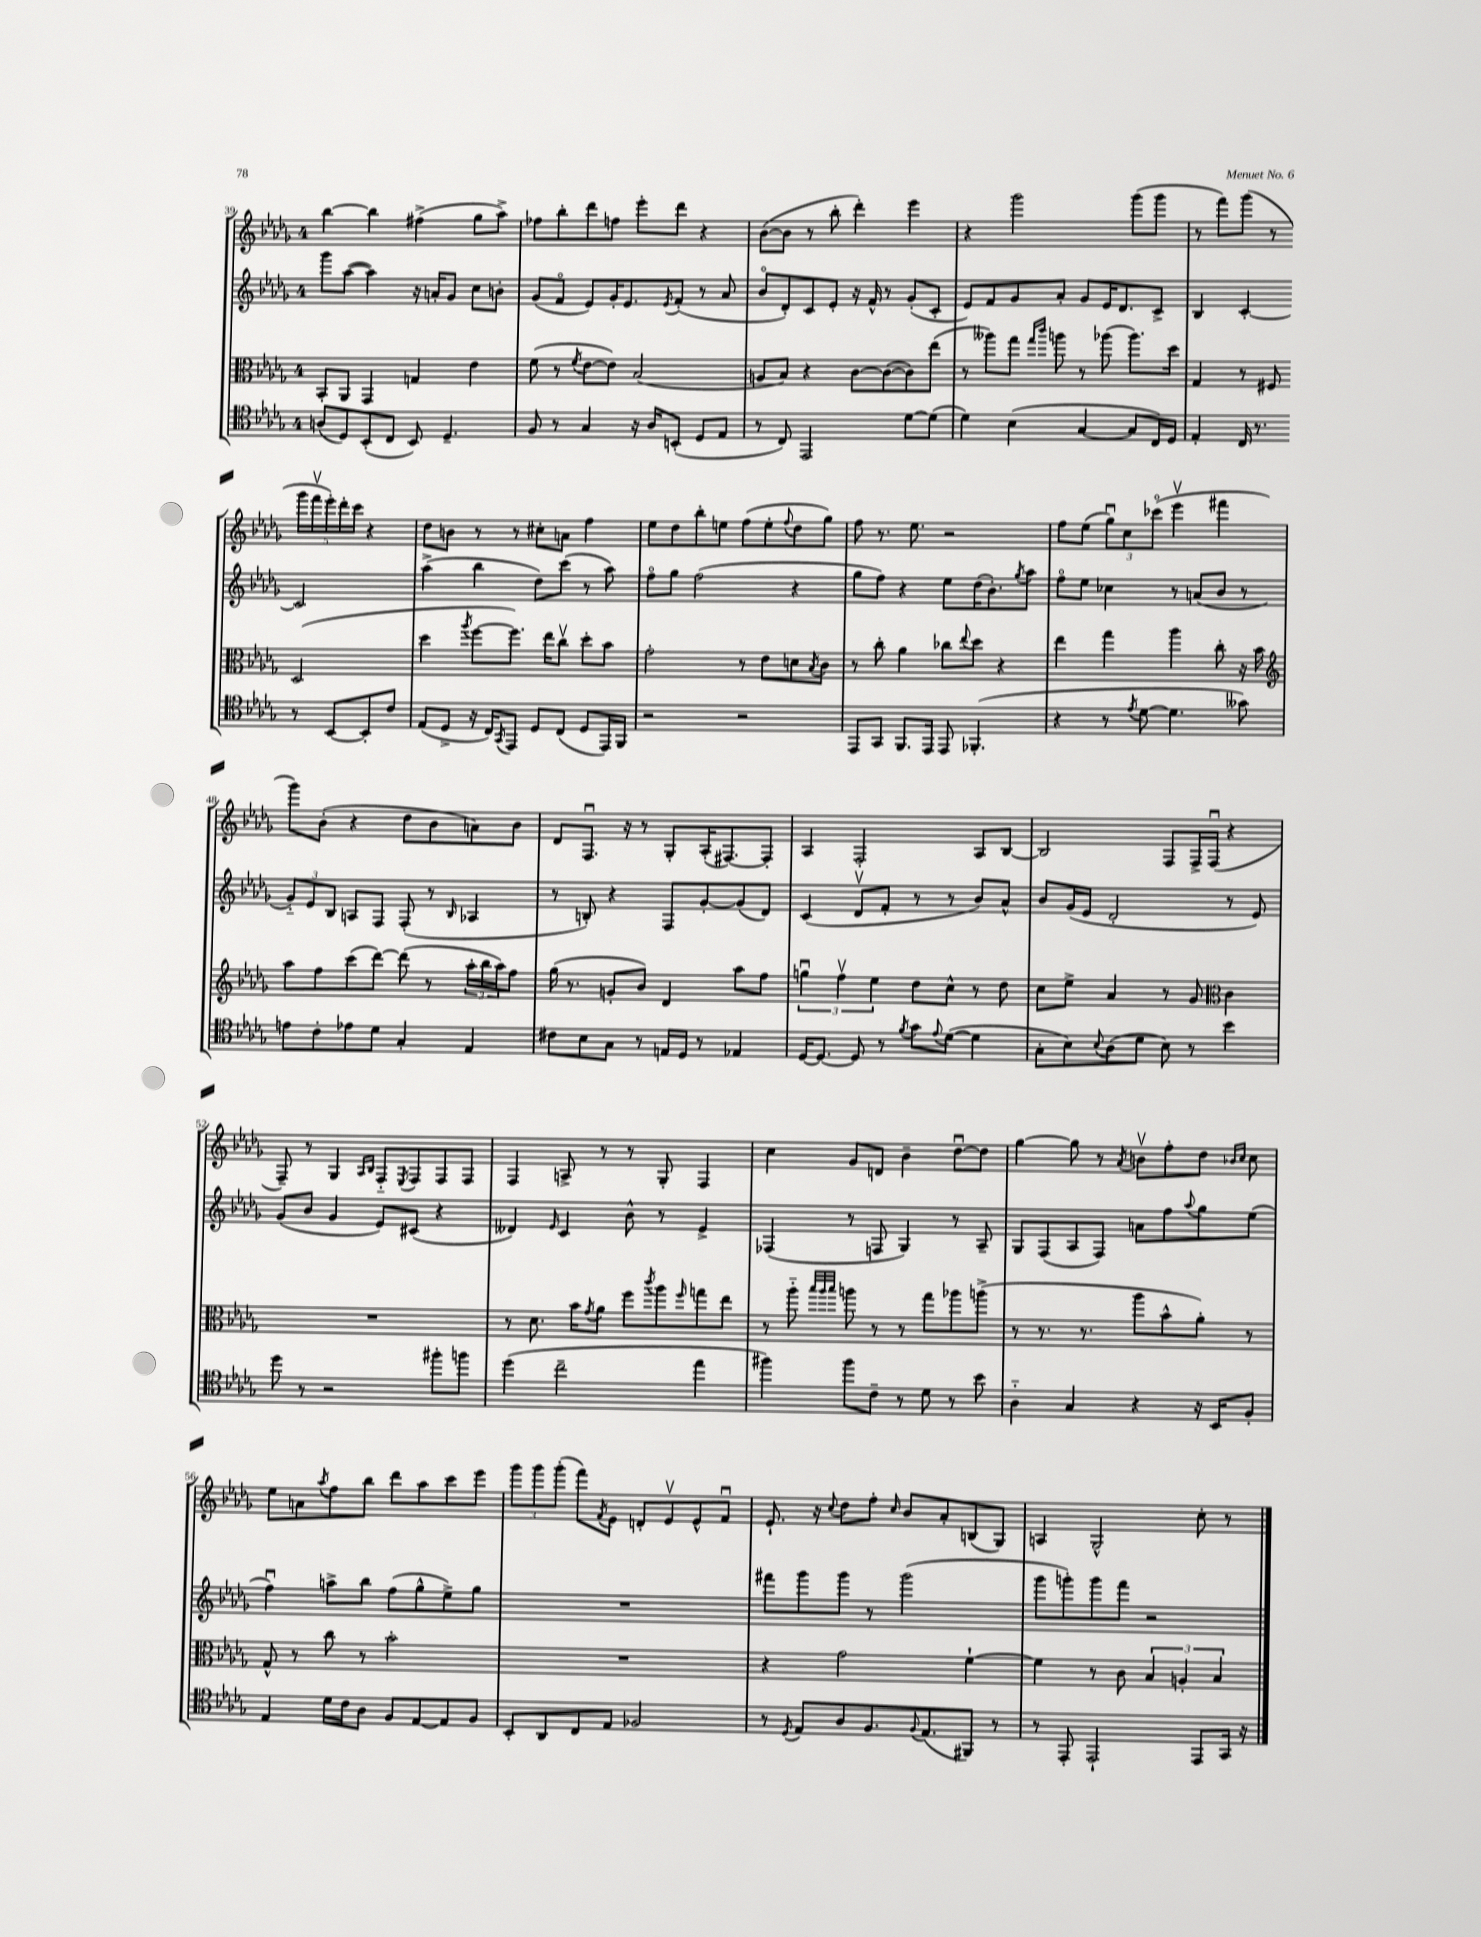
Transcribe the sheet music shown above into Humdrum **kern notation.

**kern	**kern	**kern	**kern
*staff4	*staff3	*staff2	*staff1
*clefC4	*clefC3	*clefG2	*clefG2
*k[b-e-a-d-g-]	*k[b-e-a-d-g-]	*k[b-e-a-d-g-]	*k[b-e-a-d-g-]
*M4/4	*M4/4	*M4/4	*M4/4
(8A	8BB-'	8ggg-	[4bb-
8D-)	8AA-	([8aa-	.
(8BB-'	4GG-	4aa-])	4bb-]
8C	.	.	.
8BB-)	4G	16r	(4ff#^
.	.	16a'	.
4.D-~	.	8g-	.
.	4e-	8cc	8gg-
.	.	8b'	8aa-^)
=	=	=	=
8F	(8f	(8g-	8ff-
8r	8r	8fo	8bb-'
.	8qf	.	.
4G-	[8e-	8e-)	8ddd-
.	8e-])	16g-'	8ff
.	.	8.e-	.
16r	(2B-	.	8eee-'
16A-	.	.	.
.	.	8qe-	.
(8BB'	.	(8f'	8ddd-
8D-	.	8r	4r
8E-	.	8a-	.
=	=	=	=
8r	8A	8b-o	([8b-
8C)	8B-)	8d-')	8b-]
2EE-	4r	8c	8r
.	.	8e-'	8bb-'
.	[8c	16r	4ddd-')
.	.	16f^^	.
.	(8c_	8r	.
[8d-	8c])	(8g-'	4eee-
(8d-]	(8ee-	8c'	.
=	=	=	=
4d-)	8r	8e-)	4r
.	8aa--)	8f	.
(4B-	8gg-	8g-	2ggg-
.	16qqgg-	.	.
.	16qqccc	.	.
.	8aa	8a-'	.
[4G-	8r	8g-	.
.	(8aa-	16e-	.
.	.	8.d-	.
8G-]	8.aa-)	.	(8ggg-
16C)	.	8c^	8ggg-
16D-	16dd-	.	.
=	=	=	=
4E-'	4G-	4B-	8r
.	.	.	8fff)
16C	8r	[4c'	(8ggg-
8.r	.	.	.
.	8F#	.	8r
8r	(2D-	2c]	20ggg-
.	.	.	20fffv
.	.	.	20eee-')
[8BB-	.	.	.
.	.	.	20ddd-'
.	.	.	20ccc
8BB-']	.	.	4r
8c	.	.	.
=	=	=	=
(8E-	4dd-	(4aa-^	8dd-
8D-^	.	.	8b
.	8qaa-	.	.
16r	[8ff	4bb-	8r
16C)	.	.	.
8qGG-	.	.	.
8EE-	8.ff])	.	8r
8D-	.	8dd-)	8cc#'
.	16ee-	.	.
(8C	8ccv	(8ccc	8a
8D-	8dd-'	8r	4ff
16EE-)	8b-	8aa-)	.
16FF	.	.	.
=	=	=	=
2r	2g-'	8ffo	8ee-
.	.	8gg-	8dd-
.	.	(2ff	8bb-'
.	.	.	8ee
2r	8r	.	(8ff
.	8e-	.	8ee'
.	.	.	8qqff
.	8d	4r	8dd-
.	8qB-	.	.
.	8c	.	8gg-)
=	=	=	=
8EE-	8r	8gg-	8ff
8GG-	8cc'	8ff)	8.r
8.FF	4a-	4r	.
.	.	.	8.ee-
16EE-	.	.	.
8EE-	8cc-	8ee-	2r
.	8qqee-	.	.
(4.FF-'	8dd-	(16dd-	.
.	.	8.b-')	.
.	4r	.	.
.	.	8qgg-	.
.	.	8aa-	.
=	=	=	=
4r	4ee-	8ffo	8ff
.	.	8ee-	(8ee-
8r	4gg-	4cc-	12gg-u)
.	.	.	12cc
8qe-	.	.	.
[8d-	.	.	.
.	.	.	(12ccc-o
4.d-]	4aa-	8r	4eee-v
.	.	(8a	.
.	8cc'	8b-	4fff#
8g--)	16r	8r	.
.	16b-	.	.
=	=	=	=
*	*clefG2	*	*
8e	8aa-	12g-'~)	8ggg-)
.	.	12e-	.
8c'	8ff	.	(8b-'
.	.	12B-	.
8e-	(8ccc	8A	4r
8d-	[8ddd-)	8F	.
4G-'	(8ddd-]	(8F'	8dd-
.	8r	8r	8b-
.	.	16qqB-	.
4E-	24aa-'	4A-	8a)
.	24bb-	.	.
.	24aa-)	.	.
.	8ff	.	8b-
=	=	=	=
8c#	(16gg-	8r	8d-
.	8.r	.	.
8B-	.	8B')	8.Fu
8G-	8g'	4r	.
.	.	.	16r
8r	8b-)	.	8r
16E	4d-	8F	8G-'
16D-	.	.	.
8r	.	[8g-'	(16A-'
.	.	.	[8.F#)
4E-	8aa-	(8g-]	.
.	8ff	8d-)	8F#']
=	=	=	=
[16D-	6ggu	(4c	4A-
8.D-_	.	.	.
.	6ffv	.	.
8D-]	.	8d-v	2F'
.	6ee-	.	.
8r	.	8f'	.
8qf	.	.	.
8g-	8dd-	8r	.
8qqe-	.	.	.
([8d-	8cc^^	8r	.
4d-]	8r	8b-)	8A-
.	8dd-	8a-^^	[8B-
=	=	=	=
8G-'	8cc	8b-	2B-]
8B-)	8ee-^	(16g-	.
.	.	16e-	.
8qqB-	.	.	.
(8A-	4a-	2d-'	.
8d-	.	.	.
8B-)	8r	.	8F
8r	8g-	.	16F^
.	.	.	(16Fu
*	*clefC3	*	*
4b-	4c	8r	4r
.	.	8e-)	.
=	=	=	=
8dd-	1r	(8g-	8F~)
8r	.	8b-	8r
2r	.	4g-	4G-
.	.	.	16qqA-
.	.	.	16qqB-
.	.	8e-)	8F'~
.	.	.	8qE-
.	.	(8c#	8F
8ff#'	.	4r	8F
8ff	.	.	8F
=	=	=	=
(4dd-	8r	4d--)	4F
.	8.d-	.	.
.	.	16qqe-	.
2cc~	.	4c	8A^
.	16b-	.	.
.	8qg-	.	.
.	8a-	.	8r
.	8ff	8b-^^	8r
.	8qccc	.	.
.	8aa-	8r	8G-'
.	16qqff	.	.
4ee-	8gg	4e-^	4F
.	8ee-	.	.
=	=	=	=
4ff#)	8r	(4F-	4cc
.	8aa-'~	.	.
.	32qqbb-	.	.
.	32qqaa-	.	.
.	32qqbb-	.	.
8ff#	8aa	8r	8g-
8c~	8r	8F	8d
8r	8r	4G-)	4b-~
8d-	8gg-	.	.
8r	8aa-	8r	[8dd-u
8b-	(8aa^	8A-~	8dd-]
=	=	=	=
4A-'~	8r	8G-	[4gg-
.	8.r	(8F	.
4G-	.	8A-	8gg-]
.	8.r	.	.
.	.	8F)	8r
.	.	.	8qa-
4r	8aa-	8a	8bv
.	8b-^^	8ff	8ff'
.	.	8qqaa-	.
16r	8a-')	8gg-	8dd-
16BB-	.	.	.
.	.	.	16qqb-
.	.	.	16qqcc
8F'	8r	(8ee-	8cc
=	=	=	=
4E-	8G-^^	4ffu)	8ee-
.	8r	.	8a
.	.	.	8qaa-
16d-	8cc	8aa^	8ff
16c	.	.	.
8A-	8r	8bb-	8bb-
8F	2b-'	(8ff	8ddd-
[8E-	.	8gg-^^	8aa-
8E-]	.	8ee-^)	8ccc
8F	.	8gg-	8eee-
=	=	=	=
8BB-'	1r	1r	12ggg-
.	.	.	12ggg-
8AA-	.	.	.
.	.	.	(12ggg-'
8C	.	.	8fff)
.	.	.	8qf
8E-	.	.	8e-
2F-	.	.	8d'
.	.	.	8e-v
.	.	.	8e-^^
.	.	.	8fu
=	=	=	=
8r	4r	8fff#	8.e-`
8qD-	.	.	.
8E-	.	8ggg-	.
.	.	.	16r
.	.	.	8qqcc
8A-	2g-	8ggg-	8dd-
8.F	.	8r	8ff'
.	.	.	16qqcc
.	.	(2ggg-	8b-
8qqF	.	.	.
(8.E-	.	.	.
.	.	.	8a-'
8FF#)	[4f`	.	(8B
8r	.	.	8G-)
=	=	=	=
8r	4f]	8ggg-	4A
8EE-'	.	8ggg')	.
2EE-`	8r	8ggg	2G-^^
.	8c	8fff	.
.	6B-	2r	.
.	6A'	.	.
8EE-	.	.	8cc'
.	6B-	.	.
16GG-	.	.	8r
16r	.	.	.
==	==	==	==
*-	*-	*-	*-
